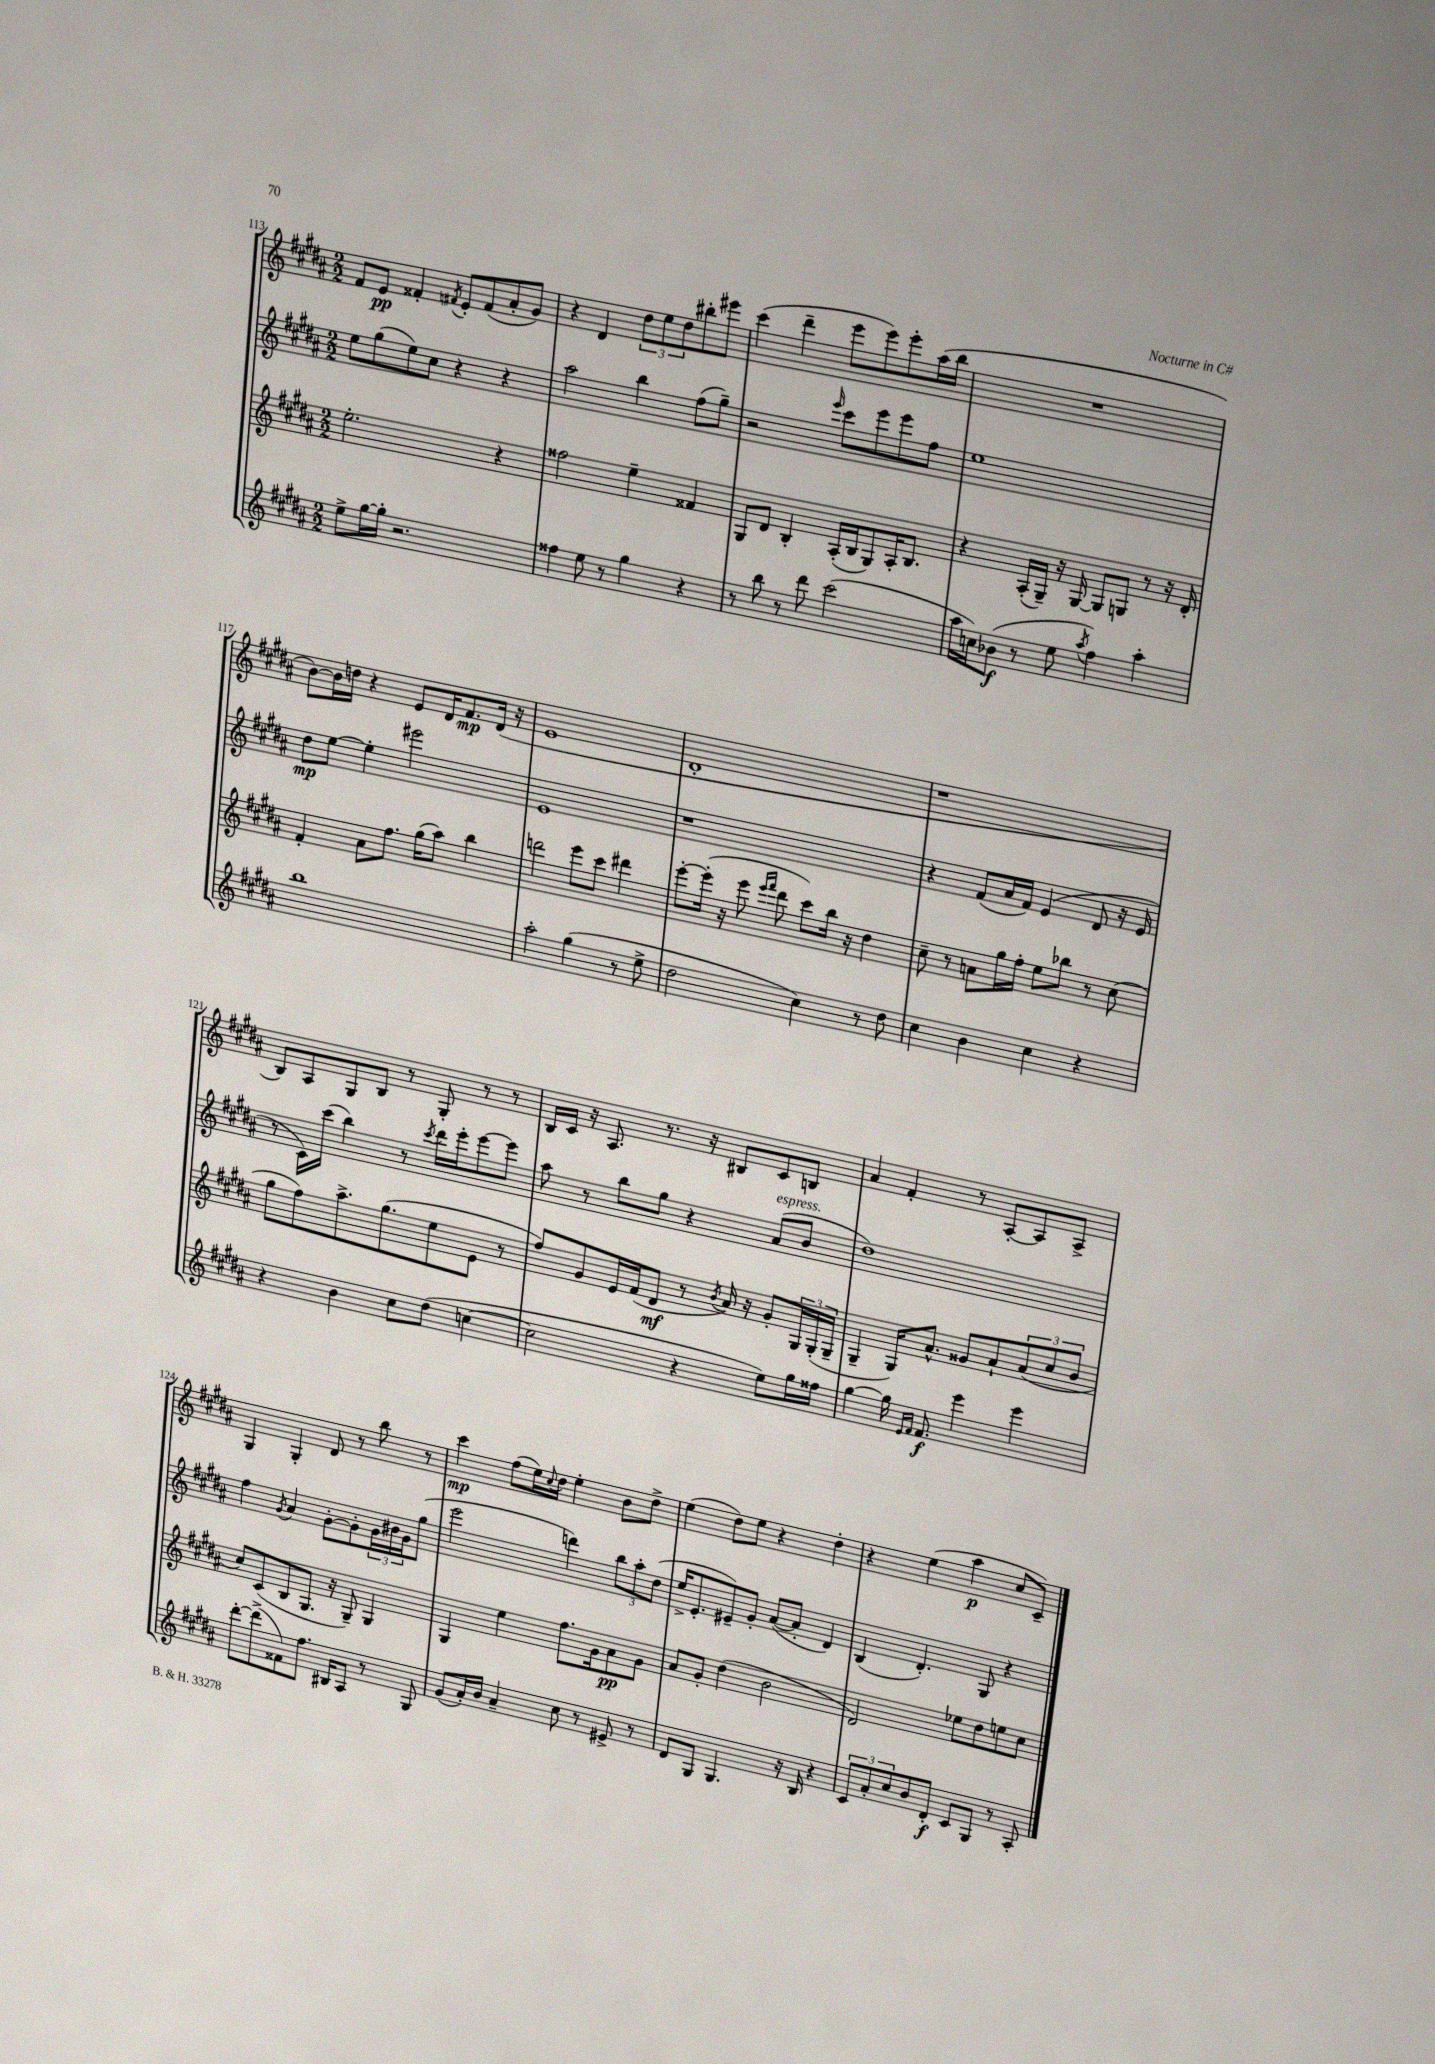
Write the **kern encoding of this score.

**kern	**kern	**kern	**kern
*staff4	*staff3	*staff2	*staff1
*clefG2	*clefG2	*clefG2	*clefG2
*k[f#c#g#d#a#]	*k[f#c#g#d#a#]	*k[f#c#g#d#a#]	*k[f#c#g#d#a#]
*M2/2	*M2/2	*M2/2	*M2/2
8ee^	2.ee'	8ee	8f#
[16gg#	.	(8gg#	8e
16gg#']	.	.	.
2.r	.	8ee)	4f##'
.	.	8cc#	.
.	.	.	8qf#
.	.	4r	8e'
.	.	.	(8f#
.	4r	4r	8a#'
.	.	.	8g#)
=	=	=	=
4ff##	2ff##	2aa#	4r
8ee	.	.	4d#
8r	.	.	.
4gg#	4ee~	4bb	12dd#
.	.	.	12ee
.	.	.	12dd#
4r	4f##	(8ff#	8bb#'
.	.	8gg#~)	8eee#
=	=	=	=
8r	8G#	2r	(4ccc#
8bb	8d#	.	.
8r	4B'	.	4ddd#~
8ddd#	.	.	.
.	.	16qqeee	.
(2ccc#	(16A#'	8ccc#	8eee
.	16B	.	.
.	8G#)	8eee	8eee)
.	16A#'	8eee	8eee'
.	8.B	.	.
.	.	8ff#	(16aa#
.	.	.	16bb
=	=	=	=
16aa#	4r	1ee	1r
16cc)	.	.	.
(8b-	.	.	.
8r	(16A#'	.	.
.	16G#~)	.	.
8ee	16r	.	.
.	[16G#	.	.
8qaa#	.	.	.
4ff#)	8G#]	.	.
.	8G	.	.
4aa#'	8r	.	.
.	16r	.	.
.	16d#'	.	.
=	=	=	=
1bb	4f#'	8dd#	[8b)
.	.	[8ee	16b]
.	.	.	16dd
.	8a#	4ee']	4r
.	8.ff#	.	.
.	.	2eee#	8e
.	(16gg#	.	.
.	8aa#)	.	16d#
.	.	.	8.f#
.	4bb	.	.
.	.	.	(16d#
.	.	.	16r
=	=	=	=
2aa#'	2ddd	1e	1e
(4gg#	8eee	.	.
.	8ccc#	.	.
8r	4ddd#	.	.
8ee^	.	.	.
=	=	=	=
2dd#	[8eee'	1r	1d#'
.	(16eee']	.	.
.	16r	.	.
.	8eee	.	.
.	16qqeee	.	.
.	16qqfff#	.	.
.	8ddd#	.	.
4cc#)	8ccc#)	.	.
.	16bb	.	.
.	16r	.	.
8r	4dd#	.	.
8dd#	.	.	.
=	=	=	=
4cc#	8cc#~	4r	1r
.	8r	.	.
4b	8a	(8f#	.
.	16gg#	16a#	.
.	16ff#'	16f#)	.
4cc#	8ee	(4e	.
.	8bb-	.	.
4r	8r	8d#	.
.	(8cc#	16r	.
.	.	16e	.
=	=	=	=
4r	8gg#	8r	8B)
.	8ff#)	16c#)	8A#
.	.	(16ccc#	.
4b	8.aa#^	4bb)	8G#
.	.	.	8B
.	(8.gg#	.	.
8cc#	.	8r	8r
.	.	8qccc#	.
(8dd#	8ee	16ddd#	8G#'
.	.	16eee'	.
[4cc	8e	[8eee	8r
.	8r	8eee]	8r
=	=	=	=
2cc]	8ff#)	8aa#	16B
.	.	.	16c#
.	8g#	8r	16r
.	.	.	8.A#
.	16e	8bb	.
.	(16f#	.	.
.	8d#	8gg#	8.r
4r	8r	4r	.
.	.	.	16r
.	8qb	.	.
.	16a#)	.	8B#
.	16r	.	.
8ee)	8g#'	(8a#	8c#
16gg#	24G#	8b	8B
.	(24G#'	.	.
16ff##	.	.	.
.	24G#~	.	.
=	=	=	=
[4gg#	4G#~	1dd#)	4a#
16gg#]	16G#)	.	4f#'
16qqe	.	.	.
16qqf#	.	.	.
8.f#	8.a#^^	.	.
4eee	8g##	.	8r
.	8a#`	.	[8A#'
4eee	(12a#	.	8A#]
.	12cc#	.	.
.	.	.	8A#^
.	12b	.	.
=	=	=	=
[8ddd#'	8cc#)	4ff#	4G#
(8ddd#^]	(8c#	.	.
.	.	8qg#	.
8f##)	8B	4a#	4G#'
8.ff#	8.G#	.	.
.	.	[8g#'	8d#
16B#	16r	.	.
8A#	8G#~)	8g#']	8r
8r	4G#	24g#	8bb
.	.	24b#	.
.	.	24g#	.
8G#	.	(8gg#	8r
=	=	=	=
(8g#	4G#	2eee	4ccc#
16a#')	.	.	.
16b	.	.	.
4a#~	4ee	.	(8ff#
.	.	.	16ee)
.	.	.	8qqcc#
.	.	.	16dd#
8cc#	8.ff#	4ddd)	4ee'
8r	.	.	.
.	16g#	.	.
8e#^	8a#	12bb	8b
.	.	12aa#'	.
8r	8g#	.	8dd#^
.	.	(12dd#	.
=	=	=	=
8d#	8a#	16ee^	(4ee
.	.	8.e'	.
8G#	8g#'	.	.
4.G#	(4dd#	8e#~)	8dd#)
.	.	8g#'	8ee
.	2b	([8a#	4r
16r	.	8a#']	.
16B	.	.	.
4r	.	4d#)	4dd#'
=	=	=	=
12c#	2d#)	(4B	4r
12a#'	.	.	.
12cc#	.	.	.
8b	.	4.d#')	(4ee
8d#'	.	.	.
8c#	8ee-	.	4aa#
8G#	8dd#	8G#	.
8r	8ee	4r	8cc#
8A#'	8cc#	.	8c#~)
==	==	==	==
*-	*-	*-	*-
